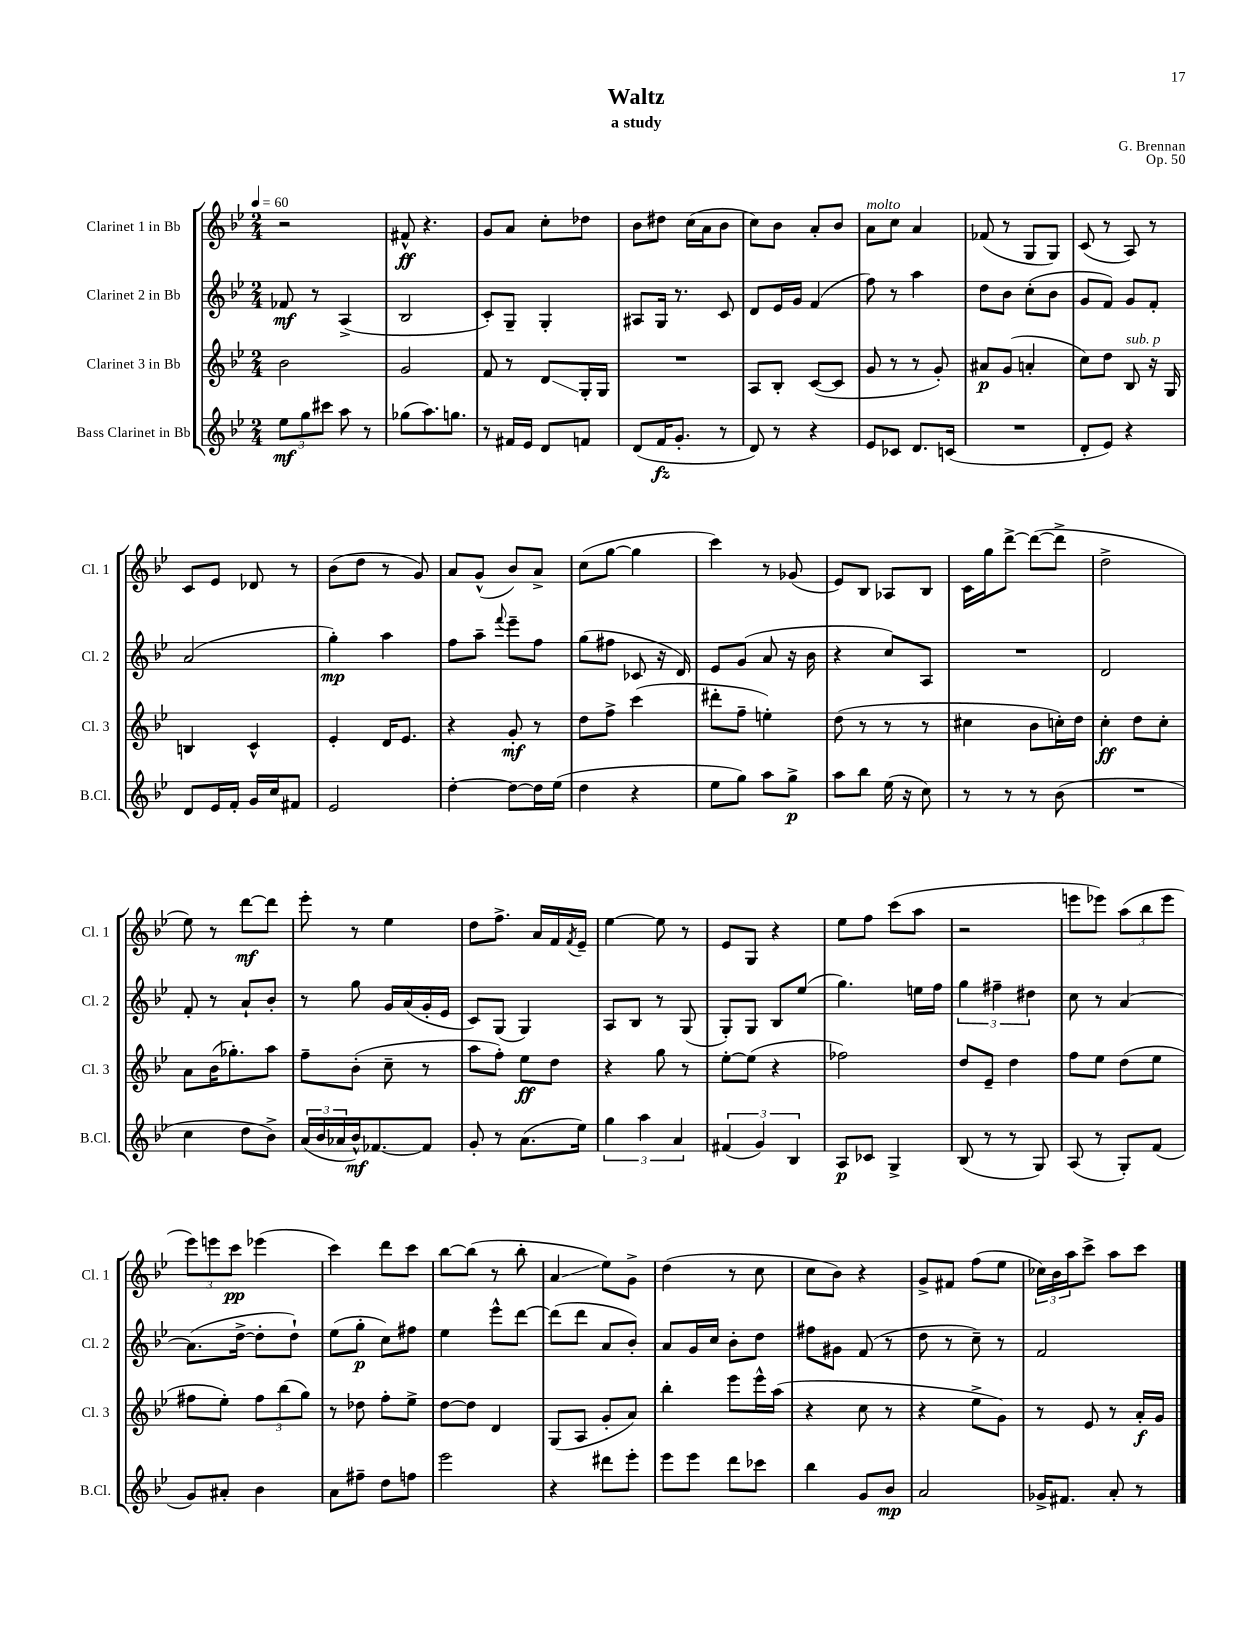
\header { title = "Waltz" composer = "G. Brennan" subtitle = "a study" opus = "Op. 50" }
<<
\new StaffGroup <<
\new Staff = "s0" \with { instrumentName = "Clarinet 1 in Bb" shortInstrumentName = "Cl. 1" } {
    \clef treble \key bes \major \numericTimeSignature \time 2/4 \tempo 4 = 60
    r2 |
    fis'8-^\ff r4. |
    g'8 a'8 c''8-. des''8 |
    bes'8 dis''8 c''16( a'16 bes'8 |
    c''8) bes'8 a'8-. bes'8 |
    a'8^\markup { \italic "molto" } c''8 a'4 |
    fes'8( r8 g8 g8) |
    c'8( r8 a8) r8 |
    c'8 ees'8 des'8 r8 |
    bes'8( d''8 r8 g'8) |
    a'8 g'8-^( bes'8) a'8-> |
    c''8( g''8~ g''4 |
    c'''4) r8 ges'8( |
    ees'8) bes8 aes8 bes8 |
    c'16 g''16 d'''8~-> d'''8~( d'''8-> |
    d''2-> |
    ees''8) r8 d'''8~\mf d'''8 |
    ees'''8-. r8 ees''4 |
    d''8 f''8.-> a'16 f'16 \acciaccatura { f'8 } ees'16-- |
    ees''4~ ees''8 r8 |
    ees'8 g8 r4 |
    ees''8 f''8 c'''8( a''8 |
    r2 |
    e'''8 ees'''8) \tuplet 3/2 { a''8( bes''8 ees'''8 } |
    \tuplet 3/2 { ees'''8) e'''8 c'''8\pp } ees'''4( |
    c'''4) d'''8 c'''8 |
    bes''8~ bes''8( r8 bes''8-. |
    a'4\glissando ees''8) g'8-> |
    d''4( r8 c''8 |
    c''8 bes'8) r4 |
    g'8-> fis'8 f''8( ees''8 |
    \tuplet 3/2 { ces''16) bes'16 a''16 } c'''8-> a''8 c'''8 \bar "|." |
}
\new Staff = "s1" \with { instrumentName = "Clarinet 2 in Bb" shortInstrumentName = "Cl. 2" } {
    \clef treble \key bes \major \numericTimeSignature \time 2/4
    fes'8\mf r8 a4->( |
    bes2 |
    c'8-.) g8-- g4-. |
    ais8 g16 r8. c'8 |
    d'8 ees'16 g'16 f'4( |
    f''8) r8 a''4 |
    d''8 bes'8 c''8-.( bes'8 |
    g'8 f'8) g'8 f'8-. |
    a'2( |
    g''4-.\mp) a''4 |
    f''8 a''8-- \appoggiatura { f'''8 } ees'''8-- f''8 |
    g''8( fis''8 ces'8 r16 d'16) |
    ees'8 g'8( a'8 r16 bes'16 |
    r4 c''8) a8 |
    R2 |
    d'2 |
    f'8-. r8 a'8-! bes'8-. |
    r8 g''8 g'16 a'16( g'16-. ees'16 |
    c'8) g8( g4) |
    a8 bes8 r8 g8( |
    g8-.) g8 bes8 ees''8( |
    g''4.) e''16 f''16 |
    \tuplet 3/2 { g''4 fis''4-- dis''4 } |
    c''8 r8 a'4~ |
    a'8.( d''16~-> d''8-. d''8-!) |
    ees''8( g''8-.\p c''8) fis''8 |
    ees''4 ees'''8-^ d'''8~ |
    d'''8( d'''8 a'8 bes'8-.) |
    a'8 g'16 c''16 bes'8-. d''8 |
    fis''8 gis'8 f'8( r8 |
    d''8 r8 c''8--) r8 |
    f'2 \bar "|." |
}
\new Staff = "s2" \with { instrumentName = "Clarinet 3 in Bb" shortInstrumentName = "Cl. 3" } {
    \clef treble \key bes \major \numericTimeSignature \time 2/4
    bes'2 |
    g'2 |
    f'8 r8 d'8\glissando g16-. g16 |
    R2 |
    a8 bes8-. c'8~( c'8 |
    g'8 r8 r8 g'8-.) |
    ais'8\p g'8( a'4-. |
    c''8) d''8 bes8^\markup { \italic "sub. p" } r16 g16 |
    b4 c'4-^ |
    ees'4-. d'16 ees'8. |
    r4 g'8-.\mf r8 |
    d''8 f''8-> c'''4( |
    dis'''8-. f''8-- e''4-.) |
    d''8( r8 r8 r8 |
    cis''4 bes'8 c''16-.) d''16 |
    c''4-.\ff d''8 c''8-. |
    a'8 bes'16( ges''8.-.) a''8 |
    f''8-- bes'8-.( c''8-- r8 |
    a''8 f''8-.) ees''8\ff d''8 |
    r4 g''8 r8 |
    ees''8~-. ees''8( r4 |
    fes''2) |
    d''8 ees'8-- d''4 |
    f''8 ees''8 d''8( ees''8 |
    fis''8 ees''8-.) \tuplet 3/2 { fis''8 bes''8( g''8) } |
    r8 des''8 f''8-. ees''8-> |
    d''8~ d''8 d'4 |
    g8( a8 g'8-. a'8) |
    bes''4-. ees'''8 ees'''16-^ a''16( |
    r4 c''8 r8 |
    r4 ees''8-> g'8) |
    r8 ees'8 r8 a'16-.\f g'16 \bar "|." |
}
\new Staff = "s3" \with { instrumentName = "Bass Clarinet in Bb" shortInstrumentName = "B.Cl." } {
    \clef treble \key bes \major \numericTimeSignature \time 2/4
    \tuplet 3/2 { ees''8\mf g''8 cis'''8 } a''8 r8 |
    ges''8( a''8.) g''8. |
    r8 fis'16 ees'16 d'8 f'8 |
    d'8( f'16\fz g'8.-. r8 |
    d'8) r8 r4 |
    ees'8 ces'8 d'8. c'16( |
    R2 |
    d'8-. ees'8) r4 |
    d'8 ees'16 f'16-. g'16 c''16 fis'8 |
    ees'2 |
    d''4~-. d''8~ d''16 ees''16( |
    d''4 r4 |
    ees''8 g''8) a''8 g''8->\p |
    a''8 bes''8 ees''16( r16 c''8) |
    r8 r8 r8 bes'8( |
    R2 |
    c''4 d''8 bes'8->) |
    \tuplet 3/2 { a'16( bes'16 aes'16 } bes'16-^\mf) fes'8.~ fes'8 |
    g'8-. r8 a'8.( ees''16) |
    \tuplet 3/2 { g''4 a''4 a'4 } |
    \tuplet 3/2 { fis'4( g'4) bes4 } |
    a8\p ces'8 g4-> |
    bes8( r8 r8 g8) |
    a8( r8 g8-.) f'8( |
    g'8) ais'8-. bes'4 |
    a'8 fis''8-- d''8 f''8 |
    ees'''2 |
    r4 dis'''8 ees'''8-. |
    ees'''8 ees'''8 d'''8 ces'''8 |
    bes''4 g'8 bes'8\mp |
    a'2 |
    ges'16-> fis'8. a'8-. r8 \bar "|." |
}
>>
>>
\layout { \context { \Score \remove "Bar_number_engraver" } }
